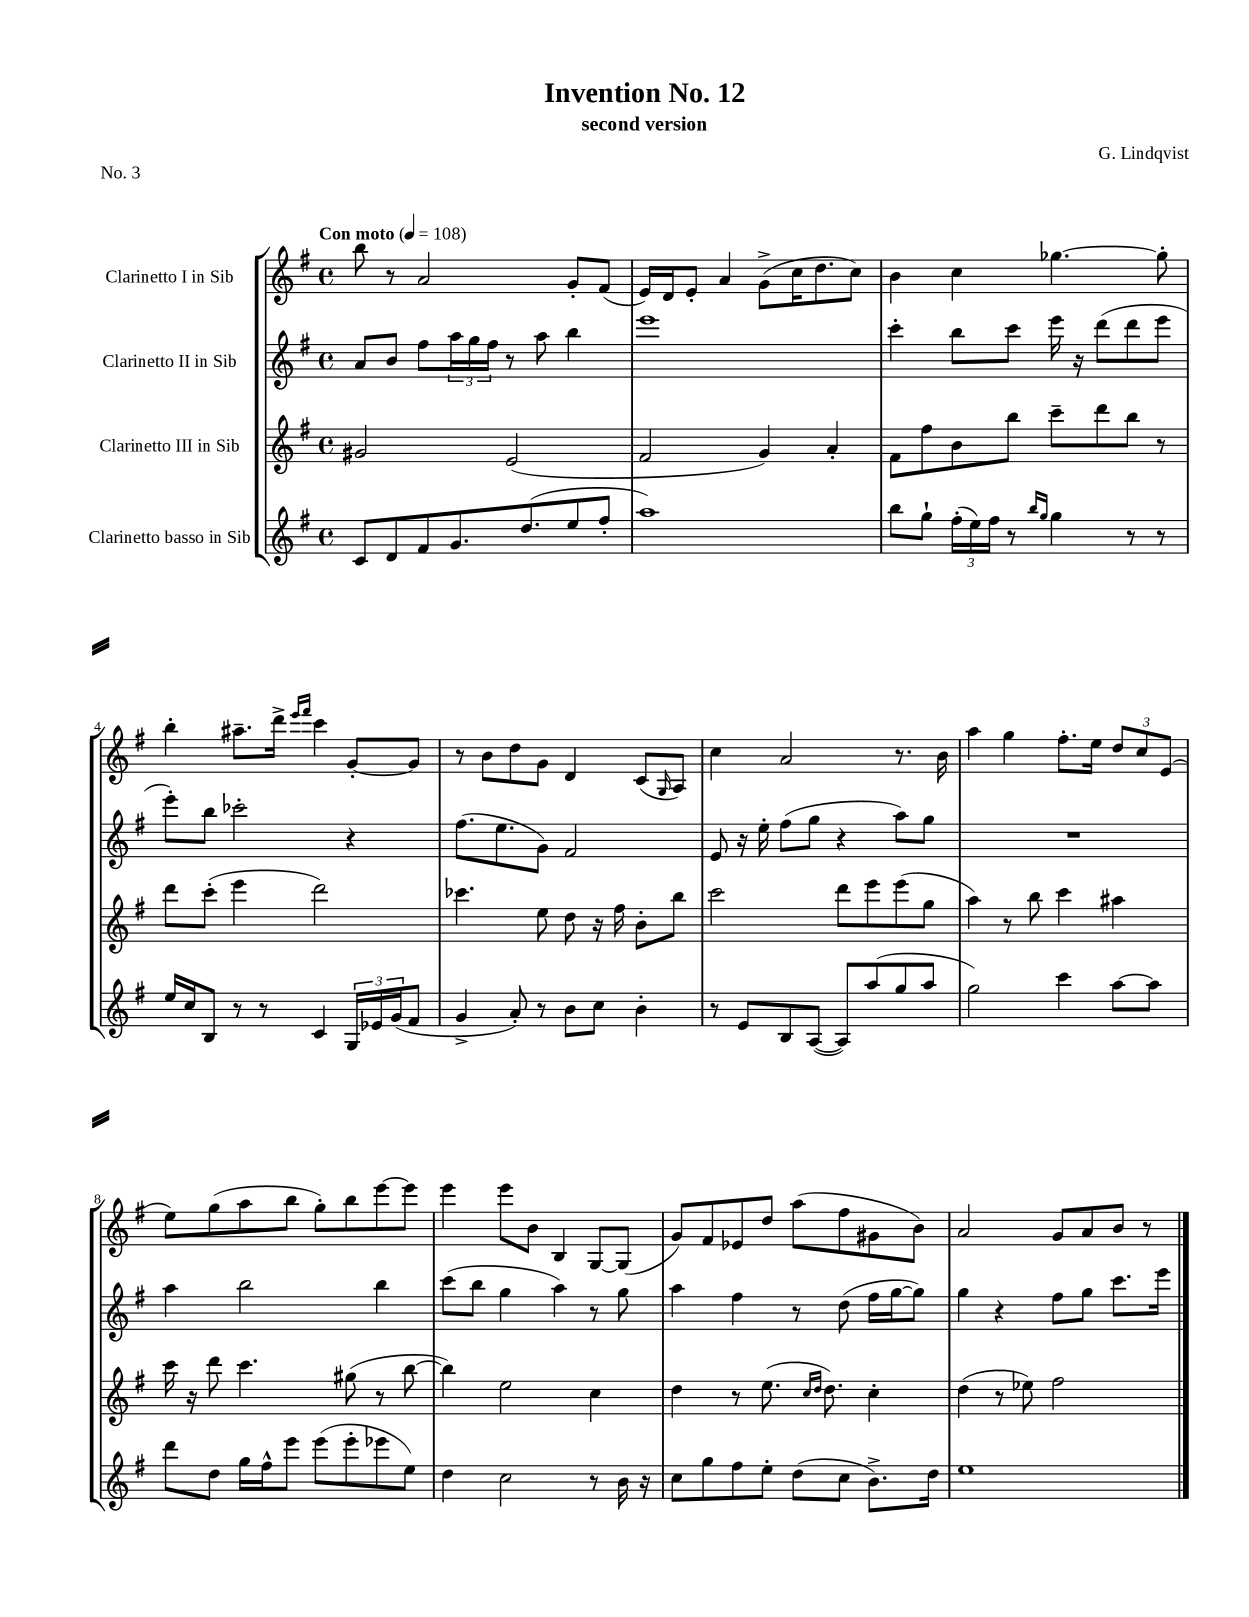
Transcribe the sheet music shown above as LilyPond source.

\header { title = "Invention No. 12" composer = "G. Lindqvist" subtitle = "second version" piece = "No. 3" }
<<
\new StaffGroup <<
\new Staff = "s0" \with { instrumentName = "Clarinetto I in Sib" } {
    \clef treble \key g \major \defaultTimeSignature \time 4/4 \tempo "Con moto" 4 = 108
    b''8 r8 a'2 g'8-. fis'8( |
    e'16) d'16 e'8-. a'4 g'8->( c''16 d''8. c''8) |
    b'4 c''4 ges''4.~ ges''8-. |
    b''4-. ais''8.-- d'''16-> \grace { e'''16 fis'''16 } c'''4 g'8~-. g'8 |
    r8 b'8 d''8 g'8 d'4 c'8( \grace { g16 } a8) |
    c''4 a'2 r8. b'16 |
    a''4 g''4 fis''8.-. e''16 \tuplet 3/2 { d''8 c''8 e'8( } |
    e''8) g''8( a''8 b''8 g''8-.) b''8 e'''8~ e'''8 |
    e'''4 e'''8 b'8 b4 g8~ g8( |
    g'8) fis'8 ees'8 d''8 a''8( fis''8 gis'8 b'8) |
    a'2 g'8 a'8 b'8 r8 \bar "|." |
}
\new Staff = "s1" \with { instrumentName = "Clarinetto II in Sib" } {
    \clef treble \key g \major \defaultTimeSignature \time 4/4
    a'8 b'8 fis''8 \tuplet 3/2 { a''16 g''16 fis''16 } r8 a''8 b''4 |
    e'''1 |
    c'''4-. b''8 c'''8 e'''16 r16 d'''8( d'''8 e'''8 |
    e'''8-.) b''8 ces'''2-. r4 |
    fis''8.( e''8. g'8) fis'2 |
    e'8 r16 e''16-. fis''8( g''8 r4 a''8) g''8 |
    R1 |
    a''4 b''2 b''4 |
    c'''8( b''8 g''4 a''4) r8 g''8 |
    a''4 fis''4 r8 d''8( fis''16 g''16~ g''8) |
    g''4 r4 fis''8 g''8 c'''8. e'''16 \bar "|." |
}
\new Staff = "s2" \with { instrumentName = "Clarinetto III in Sib" } {
    \clef treble \key g \major \defaultTimeSignature \time 4/4
    gis'2 e'2( |
    fis'2 g'4) a'4-. |
    fis'8 fis''8 b'8 b''8 c'''8-- d'''8 b''8 r8 |
    d'''8 c'''8-.( e'''4 d'''2) |
    ces'''4. e''8 d''8 r16 fis''16 b'8-. b''8 |
    c'''2 d'''8 e'''8 e'''8( g''8 |
    a''4) r8 b''8 c'''4 ais''4 |
    c'''16 r16 d'''8 c'''4. gis''8( r8 b''8~ |
    b''4) e''2 c''4 |
    d''4 r8 e''8.( \grace { c''16 d''16 } d''8.) c''4-. |
    d''4( r8 ees''8) fis''2 \bar "|." |
}
\new Staff = "s3" \with { instrumentName = "Clarinetto basso in Sib" } {
    \clef treble \key g \major \defaultTimeSignature \time 4/4
    c'8 d'8 fis'8 g'8. d''8.( e''8 fis''8-. |
    a''1) |
    b''8 g''8-! \tuplet 3/2 { fis''16-.( e''16) fis''16 } r8 \grace { b''16 g''16 } g''4 r8 r8 |
    e''16 c''16 b8 r8 r8 c'4 \tuplet 3/2 { g16 ees'16 g'16( } fis'8 |
    g'4-> a'8-.) r8 b'8 c''8 b'4-. |
    r8 e'8 b8 a8~( a8) a''8( g''8 a''8 |
    g''2) c'''4 a''8~ a''8 |
    d'''8 d''8 g''16 fis''16-^ e'''8 e'''8( e'''8-. ees'''8 e''8) |
    d''4 c''2 r8 b'16 r16 |
    c''8 g''8 fis''8 e''8-. d''8( c''8 b'8.->) d''16 |
    e''1 \bar "|." |
}
>>
>>
